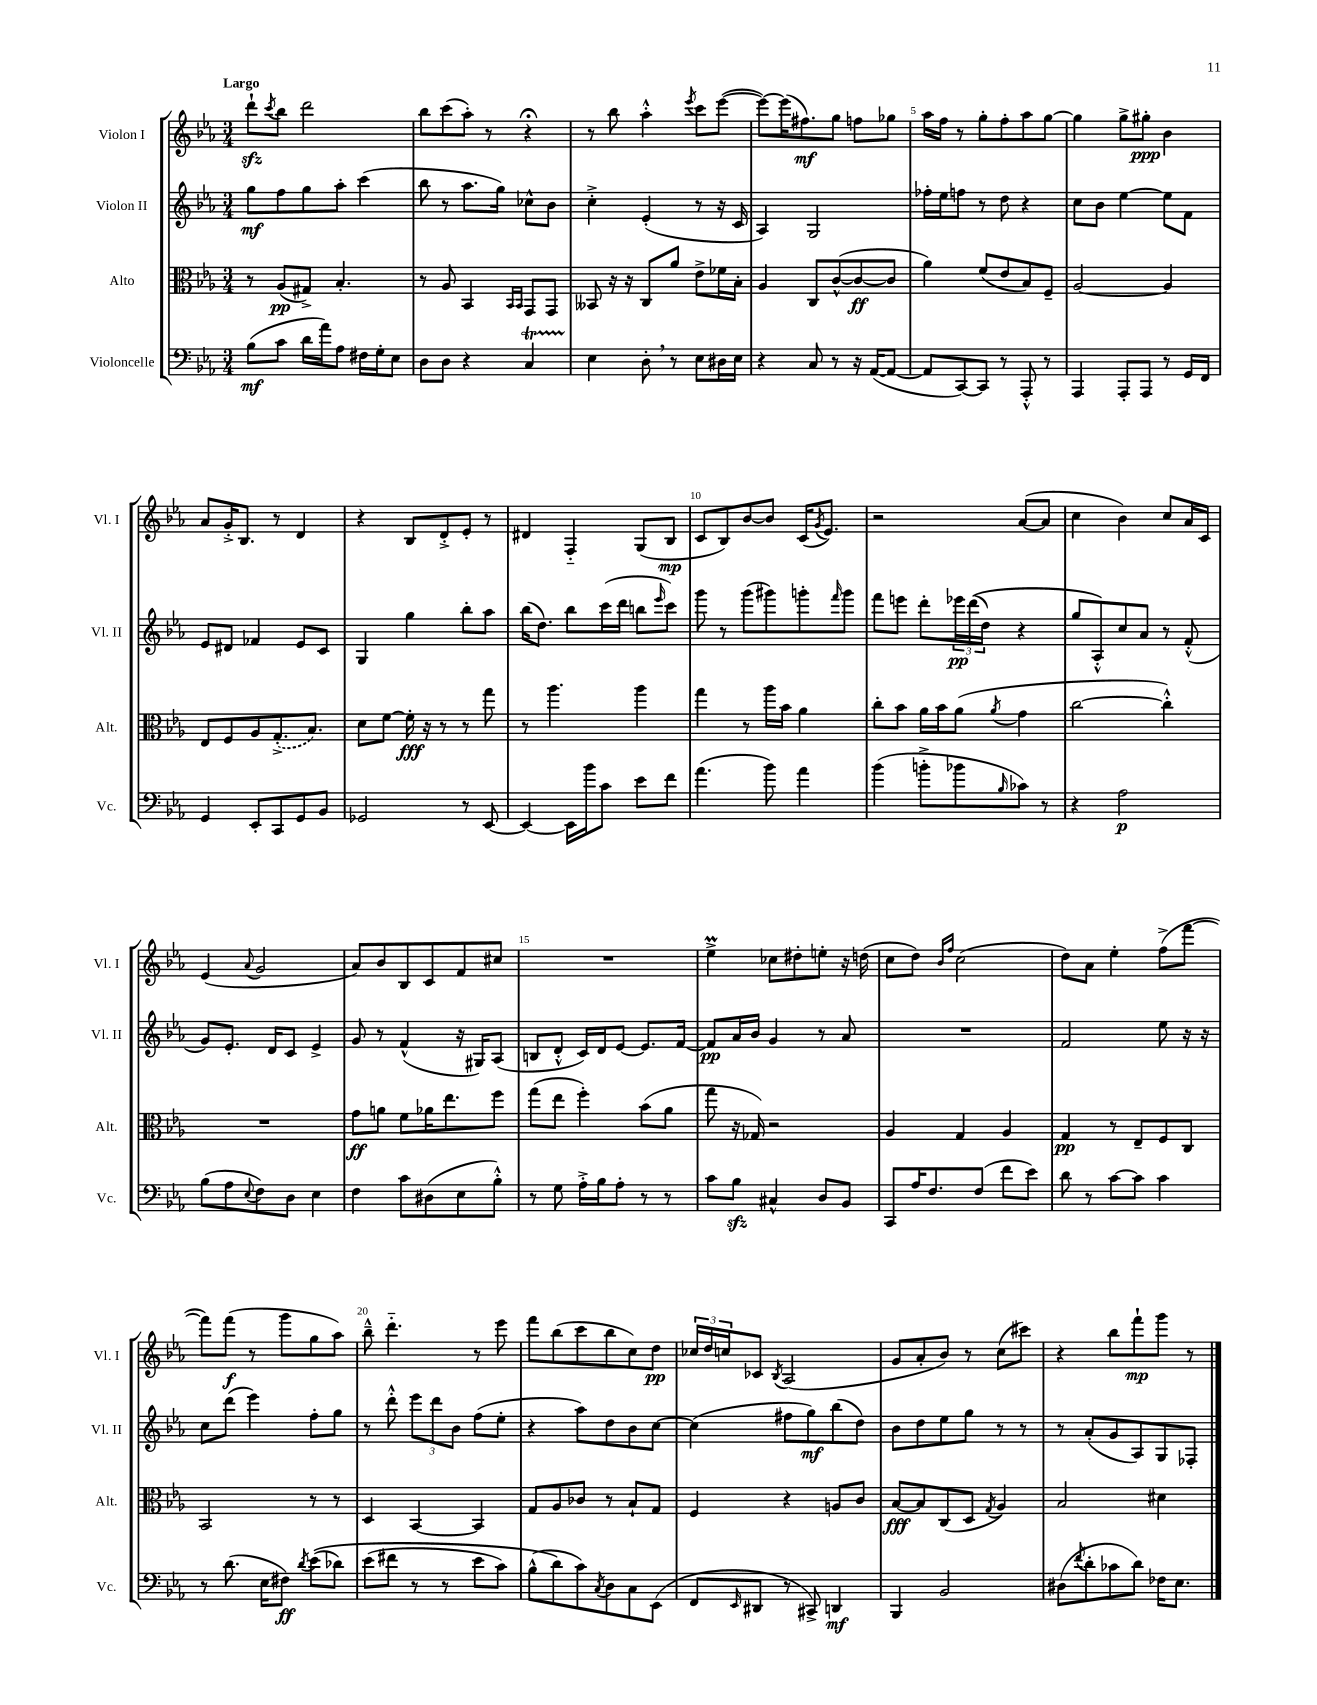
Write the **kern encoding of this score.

**kern	**kern	**kern	**kern
*staff4	*staff3	*staff2	*staff1
*clefF4	*clefC3	*clefG2	*clefG2
*k[b-e-a-]	*k[b-e-a-]	*k[b-e-a-]	*k[b-e-a-]
*M3/4	*M3/4	*M3/4	*M3/4
(8B-	8r	8gg	8ddd`
.	.	.	8qccc
8c	(8A-	8ff	8bb-
16d	8G#^)	8gg	2ddd
16a-)	.	.	.
8A-	4.B-'	8aa-'	.
16F#	.	(4ccc	.
16G'	.	.	.
8E-	.	.	.
=	=	=	=
8D	8r	8bb-	8bb-
8D	8A-	8r	(8ccc
4r	4BB-	8.aa-	8aa-')
.	.	.	8r
.	.	16gg)	.
.	16qqBB-	.	.
.	16qqBB-	.	.
4C	8GG	8cc-^^	4r;
.	8GG	8b-	.
=	=	=	=
4E-	8BB--	4cc'^	8r
.	16r	.	8bb-
.	16r	.	.
8D'	8C	(4e-'	4aa-'^^
8r	8a-	.	.
.	.	.	8qeee-
8E-	8e-^	8r	8ccc
16D#	16f-	16r	([8eee-
16E-	16B-'	16c	.
=	=	=	=
4r	4A-	4A-)	8eee-_)
.	.	.	(16eee-]
.	.	.	8.ff#)
8C	8C	2G	.
8r	([8c^^	.	8gg
16r	8c_	.	8ff
([16AA-	.	.	.
8AA-_	8c]	.	8gg-
=	=	=	=
8AA-]	4a-)	16ff-'	16aa-
.	.	16ee-	16ff
[8CC)	.	8ff	8r
8CC]	(8f	8r	8gg'
8r	8e-	8dd	8ff'
8AAA-'^^	8B-)	4r	8aa-
8r	8F~	.	[8gg
=	=	=	=
4AAA-	[2A-	8cc	4gg]
.	.	8b-	.
8AAA-'	.	[4ee-	8gg^
8AAA-	.	.	8gg#'
8r	4A-]	8ee-]	4b-
16GG	.	8f	.
16FF	.	.	.
=	=	=	=
4GG	8E-	8e-	8a-
.	8F	8d#	16g'^
.	.	.	8.B-
8EE-'	8A-	4f-	.
8CC	(8.G'^	.	8r
8GG	.	8e-	4d
.	8.B-)	.	.
8BB-	.	8c	.
=	=	=	=
2GG-	8d	4G	4r
.	[8f	.	.
.	16f']	4gg	8B-
.	16r	.	.
.	8r	.	8d'^
8r	8r	8bb-'	8e-'
[8EE-	8gg	8aa-	8r
=	=	=	=
4EE-_	8r	(16bb-	4d#
.	.	8.dd)	.
.	4.aa-	.	.
16EE-]	.	8bb-	4F'~
16b-	.	.	.
8c	.	(16ccc	.
.	.	16ddd	.
8e-	4aa-	8bb	(8G
.	.	16qqeee-	.
8f	.	8ccc)	8B-
=	=	=	=
(4.a-	4gg	8ggg	8c
.	.	8r	8B-)
.	8r	(8ggg	[8b-
8b-)	16aa-	8ggg#)	8b-]
.	16b-	.	.
4a-	4a-	8ggg'	(16c
.	.	.	8qg
.	.	.	8.e-)
.	.	16qqfff	.
.	.	8ggg	.
=	=	=	=
(4b-	8cc'	8fff	2r
.	8b-	8eee	.
8b'^	16a-	8ddd'	.
.	16b-	.	.
8b-	(8a-	24eee-	.
.	.	&((24ddd	.
.	.	24dd)	.
16qqB-	8qa-	.	.
8c-)	4g	4r	([8a-
8r	.	.	8a-]
=	=	=	=
4r	[2cc	8gg	4cc
.	.	8A-'^^&)	.
2A-	.	8cc	4b-)
.	.	8a-	.
.	4cc'^^])	8r	8cc
.	.	(8f'^^	16a-
.	.	.	16c
=	=	=	=
(8B-	2.r	8g)	(4e-
8A-	.	8.e-'	.
8qqE-	.	.	8qqa-
8F)	.	.	2g
.	.	16d	.
8D	.	8c	.
4E-	.	4e-^	.
=	=	=	=
4F	8g	8g	8a-)
.	8a	8r	8b-
8c	8f	(4f^^	8B-
(8D#	16a-	.	8c
.	8.ee-	.	.
8E-	.	16r	8f
.	.	16G#)	.
8B-'^^)	8ff	(8A-	8cc#
=	=	=	=
8r	(8gg	8B	2.r
8G	8ee-	8d'^^	.
16A-'^	4ff')	16c)	.
16B-	.	16d	.
8A-'	.	[8e-	.
8r	(8b-	8.e-]	.
8r	8a-	.	.
.	.	[16f	.
=	=	=	=
8c	8gg	8f]	4ee-^
8B-	16r	16a-	.
.	16G-)	16b-	.
4C#^^	2r	4g	8cc-
.	.	.	8dd#'
8D	.	8r	8ee'
8BB-	.	8a-	16r
.	.	.	(16dd
=	=	=	=
8CC	4A-	2.r	8cc
16A-	.	.	8dd)
8.F	.	.	.
.	.	.	16qqb-
.	.	.	16qqff
.	4G	.	(2cc
(8F	.	.	.
8f	4A-	.	.
8e-)	.	.	.
=	=	=	=
8d	4G	2f	8dd)
8r	.	.	8a-
[8c	8r	.	4ee-'
8c]	8E-~	.	.
4c	8F	8ee-	(8ff^
.	8C	16r	[8fff
.	.	16r	.
=	=	=	=
8r	2BB-	8cc	8fff])
(8.d	.	(8ddd	(8fff
.	.	4eee-)	8r
16E-	.	.	.
8F#)	.	.	8ggg
8qd	.	.	.
&((8e-	8r	8ff'	8gg
8d-)	8r	8gg	8aa-)
=	=	=	=
(8e-	4D	8r	8bb-~^^
8f#	.	8ddd'^^	4.ddd'~
8r	[4BB-	12eee-	.
.	.	12ddd	.
8r	.	.	.
.	.	12b-	.
8e-	4BB-]	(8ff	8r
8c)	.	8ee-'	8eee-
=	=	=	=
(8B-^^	8G	4r	8fff
8d&)	8A-	.	(8bb-
8c)	8c-	8aa-)	8ccc
8qC	.	.	.
8D	8r	8dd	8bb-
8C	8B-`	8b-	8cc)
(8EE-	8G	[8cc	8dd
=	=	=	=
8FF	4F	(4cc]	24cc-
.	.	.	24dd
.	.	.	24cc
16qqEE-	.	.	.
8DD#	.	.	8c-
.	.	.	8qB-
8r	4r	8ff#	(2A-
8CC#^)	.	8gg)	.
4DD	8A	(8bb-	.
.	8c	8dd)	.
=	=	=	=
4BBB-	[8B-	8b-	8g
.	8B-]	8dd	8a-'
2BB-	(8C	8ee-	8b-)
.	8D	8gg	8r
.	8qG	.	.
.	4A-)	8r	(8cc
.	.	8r	8ccc#)
=	=	=	=
(8D#	2B-	8r	4r
8qf	.	.	.
8d'	.	(8a-'	.
8c-	.	8g	8bb-
8d)	.	8A-)	8fff`
16F-	4d#	8G	8ggg
8.E-	.	.	.
.	.	8F-'	8r
==	==	==	==
*-	*-	*-	*-
